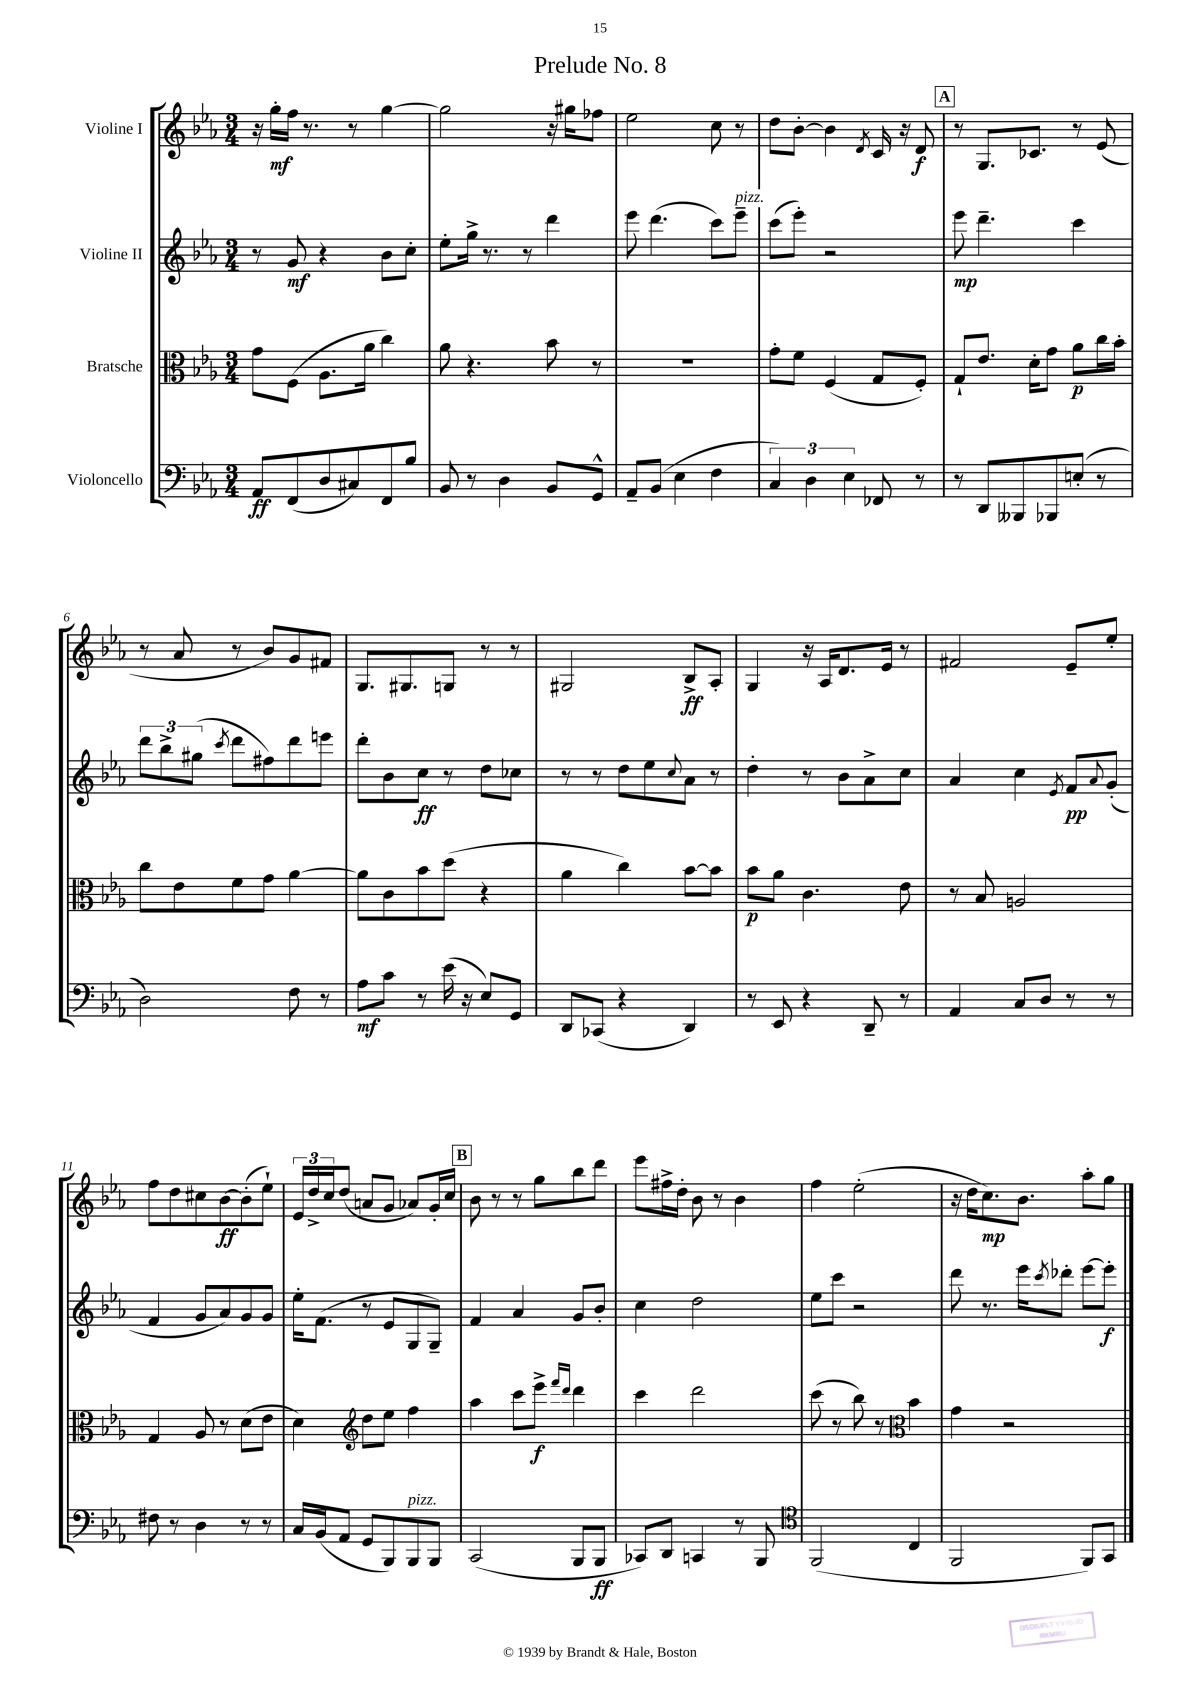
\header { title = "Prelude No. 8" }
<<
\new StaffGroup <<
\new Staff = "s0" \with { instrumentName = "Violine I" } {
    \clef treble \key ees \major \numericTimeSignature \time 3/4
    r16 g''16-.\mf f''16 r8. r8 g''4~ |
    g''2 r16 gis''16 fes''8 |
    ees''2 c''8 r8 |
    d''8 bes'8~-. bes'4 \acciaccatura { d'8 } c'16 r16 d'8\f |
    \mark \markup { \box "A" } r8 g8. ces'8. r8 ees'8( |
    r8 aes'8 r8 bes'8) g'8 fis'8 |
    g8. gis8. g8 r8 r8 |
    gis2 bes8->\ff aes8-. |
    g4 r16 aes16 d'8. ees'16 r8 |
    fis'2 ees'8-- ees''8-. |
    f''8 d''8 cis''8 bes'8~\ff bes'8-.( ees''8-!) |
    \tuplet 3/2 { ees'16 d''16-> c''16 } d''8( a'8 g'8 aes'8) g'16-. c''16 |
    \mark \markup { \box "B" } bes'8 r8 r8 g''8 bes''8 d'''8 |
    ees'''8 fis''16-> d''16-. bes'8 r8 bes'4 |
    f''4 ees''2-.( |
    r16 d''16 c''8.\mp) bes'8. aes''8-. g''8 \bar "|." |
}
\new Staff = "s1" \with { instrumentName = "Violine II" } {
    \clef treble \key ees \major \numericTimeSignature \time 3/4
    r8 g'8\mf r4 bes'8 c''8-. |
    ees''8-. g''16-> r8. r8 d'''4 |
    ees'''8 d'''4.( c'''8) ees'''8--^\markup { \italic "pizz." } |
    c'''8( ees'''8-.) r2 |
    \mark \markup { \box "A" } ees'''8\mp d'''4.-- c'''4 |
    \tuplet 3/2 { d'''8 bes''8-> gis''8( } \acciaccatura { c'''8 } d'''8 fis''8) d'''8 e'''8 |
    d'''8-. bes'8 c''8\ff r8 d''8 ces''8 |
    r8 r8 d''8 ees''8 \appoggiatura { c''8 } aes'8 r8 |
    d''4-. r8 bes'8 aes'8-> c''8 |
    aes'4 c''4 \acciaccatura { ees'8 } f'8\pp \appoggiatura { aes'8 } g'8-.( |
    f'4 g'8 aes'8) g'8 g'8 |
    ees''16-. f'8.( r8 ees'8 g8 g8--) |
    \mark \markup { \box "B" } f'4 aes'4 g'8 bes'8-. |
    c''4 d''2 |
    ees''8 c'''8 r2 |
    d'''8 r8. ees'''16 \acciaccatura { c'''8 } des'''8-. ees'''8~ ees'''8-.\f \bar "|." |
}
\new Staff = "s2" \with { instrumentName = "Bratsche" } {
    \clef alto \key ees \major \numericTimeSignature \time 3/4
    g'8 f8( aes8. aes'16 c''4) |
    aes'8 r4. bes'8 r8 |
    R2. |
    g'8-. f'8 f4( g8 f8-.) |
    \mark \markup { \box "A" } g8-! ees'8. d'16-. g'8 aes'8\p c''16 bes'16-. |
    c''8 ees'8 f'8 g'8 aes'4~ |
    aes'8 c'8 bes'8 d''8( r4 |
    aes'4 c''4) bes'8~ bes'8 |
    bes'8\p aes'8 c'4. ees'8 |
    r8 bes8 a2 |
    g4 aes8 r8 d'8( ees'8 |
    d'4) \clef treble d''8 ees''8 f''4 |
    \mark \markup { \box "B" } aes''4 c'''8 ees'''8->\f \grace { f'''16 d'''16 } d'''4 |
    c'''4 d'''2 |
    c'''8( r8 bes''8) r8 \clef alto bes'4 |
    g'4 r2 \bar "|." |
}
\new Staff = "s3" \with { instrumentName = "Violoncello" } {
    \clef bass \key ees \major \numericTimeSignature \time 3/4
    aes,8\ff f,8( d8 cis8) f,8 bes8 |
    bes,8 r8 d4 bes,8 g,8-^ |
    aes,8-- bes,8( ees4 f4 |
    \tuplet 3/2 { c4) d4 ees4 } fes,8 r8 |
    \mark \markup { \box "A" } r8 d,8 beses,,8 bes,,8 e8-.( r8 |
    d2) f8 r8 |
    aes8\mf c'8 r8 ees'16( r16 ees8) g,8 |
    d,8 ces,8( r4 d,4) |
    r8 ees,8 r4 d,8-- r8 |
    aes,4 c8 d8 r8 r8 |
    fis8 r8 d4 r8 r8 |
    c16 bes,16( aes,8 g,8 bes,,8) bes,,8^\markup { \italic "pizz." } bes,,8 |
    \mark \markup { \box "B" } c,2( bes,,8 bes,,8\ff |
    ces,8) d,8 c,4 r8 bes,,8 |
    \clef tenor f,2( c4 |
    f,2 f,8) g,8 \bar "|." |
}
>>
>>
